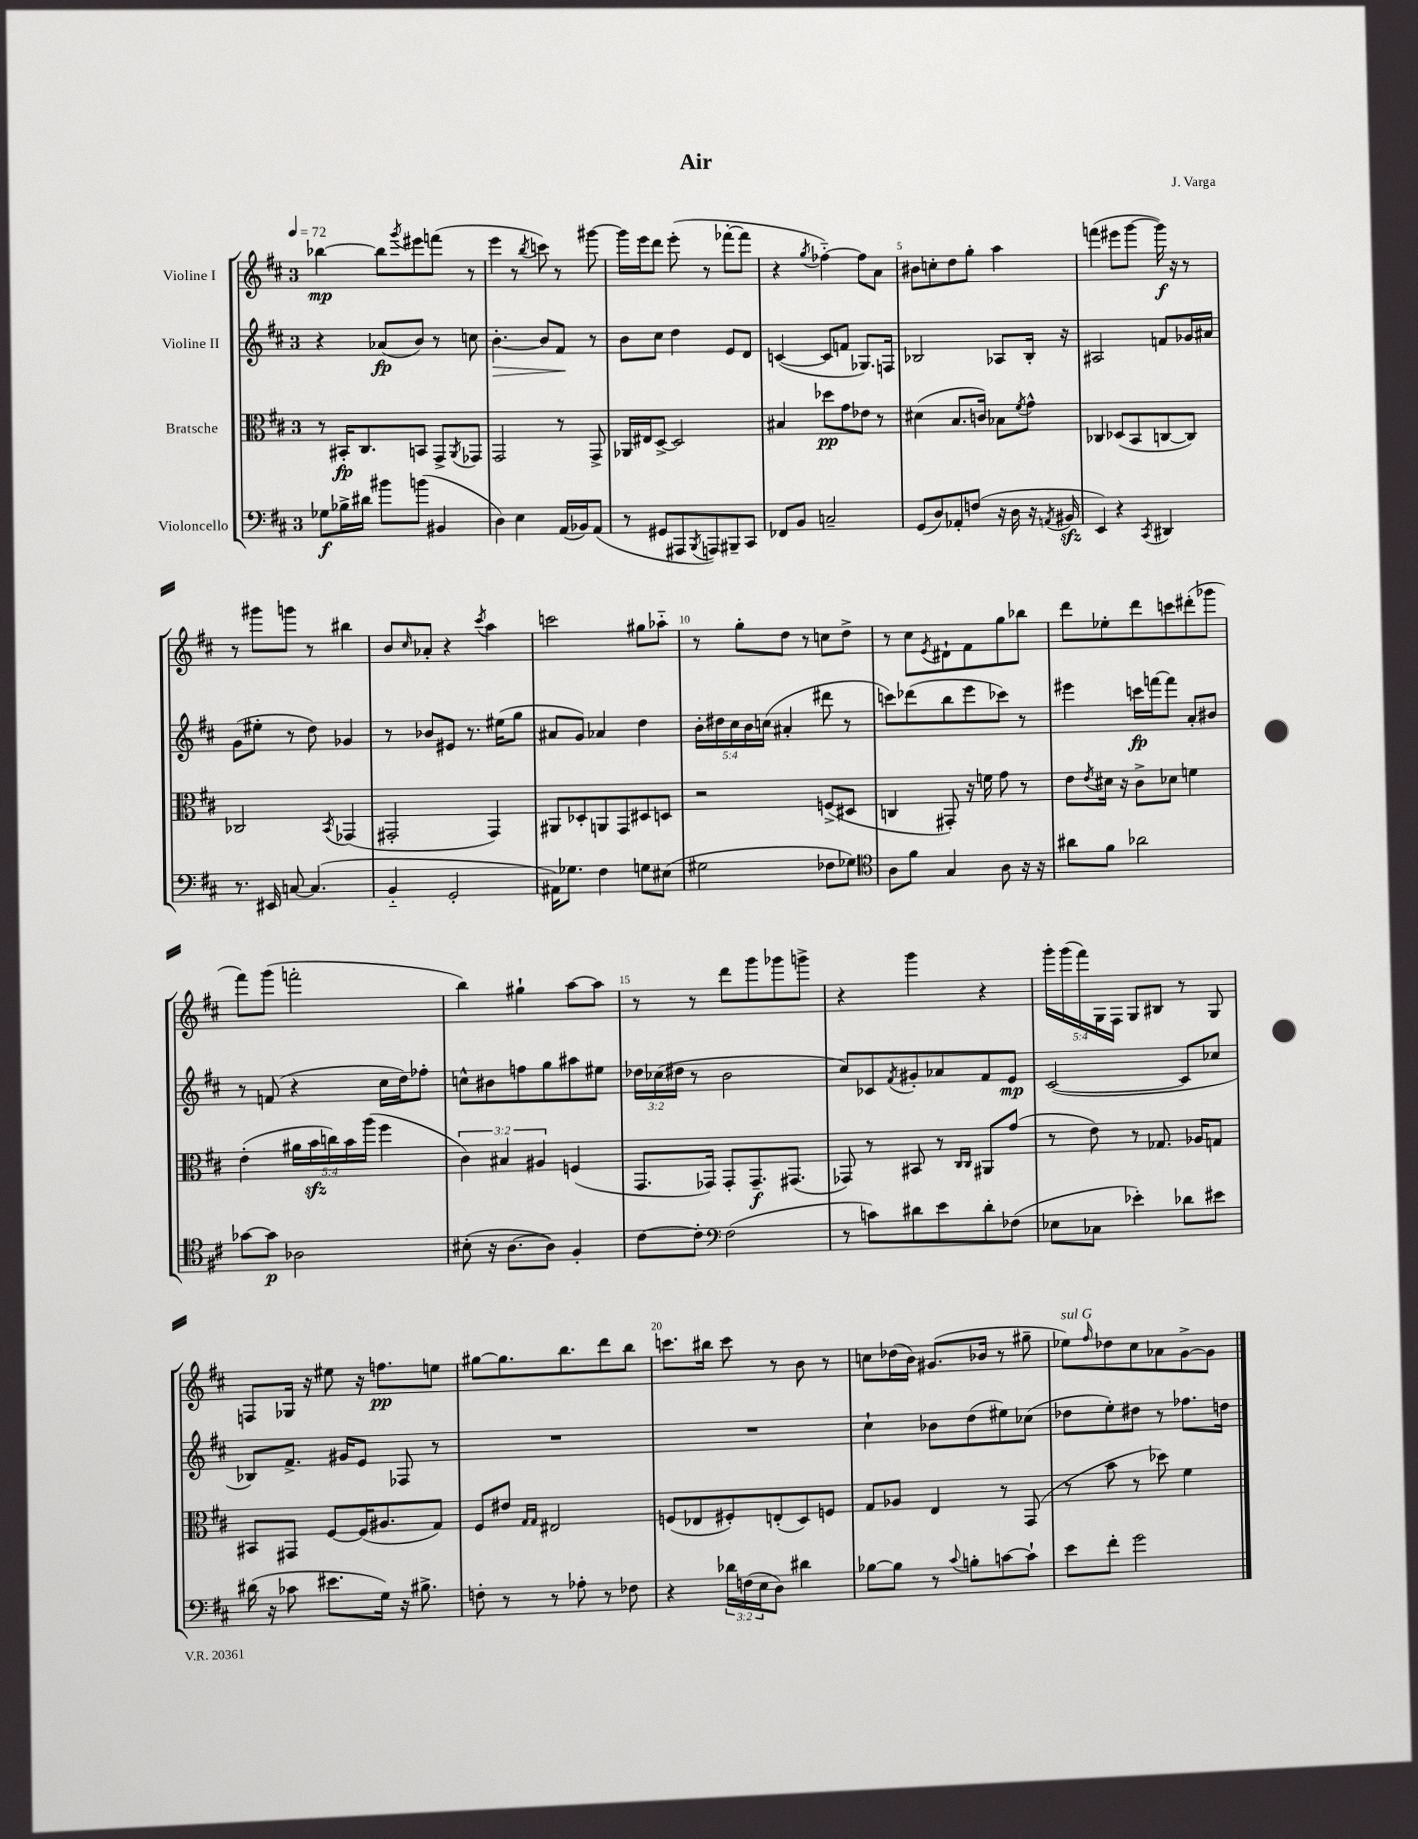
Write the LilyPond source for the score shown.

\header { title = "Air" composer = "J. Varga" }
<<
\new StaffGroup <<
\new Staff = "s0" \with { instrumentName = "Violine I" } {
    \clef treble \key d \major \once \override Staff.TimeSignature.style = #'single-digit \time 3/4 \override Staff.TupletNumber.text = #tuplet-number::calc-fraction-text \tempo 4 = 72
    bes''4~\mp bes''8 \acciaccatura { g'''8 } eis'''8 f'''8( r8 |
    e'''4 r8 \acciaccatura { b''8 } c'''8) r8 gis'''8~ |
    gis'''16 e'''16 d'''8 e'''8-.( r8 fes'''8~-. fes'''8 |
    r4 \acciaccatura { g''8 } fes''4~-_) fes''8 a'8 |
    bis'8 c''8-. d''8 g''8-. a''4 |
    f'''4( eis'''8 g'''8~ g'''16\f) r16 r8 |
    r8 gis'''8 g'''8 r8 bis''4 |
    b'8 \grace { cis''16 } aes'8-. r4 \acciaccatura { cis'''8 } a''4 |
    c'''2 gis''8 aes''8-_ |
    r8 g''8-. d''8 r8 c''8 d''8-> |
    r8 cis''8 \acciaccatura { e'8 } dis'8-! fis'8 g''8 bes''8 |
    d'''8 ees''8-. d'''8 c'''8 dis'''8-.( ges'''8 |
    fis'''8) g'''8( f'''2-. |
    b''4) gis''4-! a''8~ a''8 |
    r8 r8 d'''8 g'''8 ges'''8 g'''8-> |
    r4 g'''4 r4 |
    \tuplet 5/4 { g'''16-. g'''16( fis'''16) g16 fis16 } g8 bis8 r8 g8 |
    f8 ges16 r16 eis''8 r16 f''8.\pp e''8 |
    gis''8~ gis''8. b''8. d'''8 b''8 |
    c'''8. bis''16 c'''8 r8 b'8 r8 |
    c''8 des''16( b'16) gis'8.( bes'16 r8 gis''8-- |
    ees''8^\markup { \italic "sul G" }) \grace { fis''16 } des''8 cis''8 aes'8 g'8~-> g'8 \bar "|." |
}
\new Staff = "s1" \with { instrumentName = "Violine II" } {
    \clef treble \key d \major \once \override Staff.TimeSignature.style = #'single-digit \time 3/4 \override Staff.TupletNumber.text = #tuplet-number::calc-fraction-text
    r4 aes'8\fp( b'8) r8 c''8 |
    b'4.~-.\> b'8 fis'8\! r8 |
    b'8 cis''8 d''4 e'8 d'8 |
    c'4~( c'8 f'8 ges8.) f16 |
    bes2 aes8 bes16-. r16 |
    ais2 f'8 ges'16 ais'16 |
    g'8( eis''8-. r8 d''8) ges'4 |
    r8 bes'8 eis'8 r8. eis''16( g''8 |
    ais'8 g'8) aes'4 d''4 |
    \tuplet 5/4 { b'16-. dis''16 cis''16 b'16 c''16( } ais'4-. dis'''8 r8 |
    c'''8) des'''8( b''8 e'''8 ces'''8) r8 |
    eis'''4 c'''16\fp f'''16~ f'''8 a'8-. bis'8 |
    r8 f'8( r4 cis''16 d''16) fes''8-. |
    c''8-^ bis'8 f''8 g''8 ais''8 eis''8 |
    \tuplet 3/2 { des''16 ces''16( dis''16 } r8 b'2 |
    cis''8) ces'8 \acciaccatura { fis'8 } gis'8-. aes'8 fis'8 e'8\mp |
    cis'2~( cis'8 ces''8 |
    bes8) fis'8.-> gis'16 e'8 fes8 r8 |
    R2. |
    R2. |
    cis''4-! bes'8 d''8( eis''8) ces''8( |
    des''8 e''8-.) dis''8 r8 fes''8. d''16 \bar "|." |
}
\new Staff = "s2" \with { instrumentName = "Bratsche" } {
    \clef alto \key d \major \once \override Staff.TimeSignature.style = #'single-digit \time 3/4 \override Staff.TupletNumber.text = #tuplet-number::calc-fraction-text
    r8 bis,16-.\fp cis8. b,8 g,8-> \acciaccatura { a,8 } ges,8 |
    g,2 r8 g,8-> |
    aes,16 eis16 d8~-> d2 |
    bis4 des''8\pp g'8 ees'8 r8 |
    dis'4( b8. c'16) bes8 \acciaccatura { fis'8 } g'8-^ |
    ces4 des8( b,8 c8~ c8) |
    ces2 \acciaccatura { b,8 } ges,4( |
    gis,2-. gis,4) |
    ais,8 des8-. a,8 g,8 dis8 d8 |
    r2 f8->( dis8 |
    c4 gis,8-.) r16 f'16 g'8 r8 |
    e'8 \acciaccatura { e'8 } dis'16 r16 cis'8-> des'8 f'4 |
    e'4-.( \tuplet 5/4 { ais'16 b'16\sfz c''16) b'16 a''16( } fis''4 |
    \tuplet 3/2 { cis'4) bis4 ais4 } f4( |
    g,8. ges,16) ges,8-. ges,8.--\f gis,8.( |
    ges,8) r8 bis,8 r8 \grace { cis16 cis16 } ais,8 g'8( |
    r8 e'8) r8 ges8. aes16 g8 |
    bis,8 gis,8 fis8~ fis16( ais8. g8) |
    fis8 eis'8 \grace { g16 g16 } eis2 |
    f8( ees8 fis8-.) e8-.( d8) f8 |
    g8 aes8 e4 r8 g,8( |
    r8 b'8 r8 des''8) fis'4 \bar "|." |
}
\new Staff = "s3" \with { instrumentName = "Violoncello" } {
    \clef bass \key d \major \once \override Staff.TimeSignature.style = #'single-digit \time 3/4 \override Staff.TupletNumber.text = #tuplet-number::calc-fraction-text
    ges8\f bes16-> dis'16 bis'8 b'8( bis,4 |
    d4) e4 a,16( bes,16) a,8( |
    r8 gis,8 ais,,8 \acciaccatura { b,,8 } a,,8) bis,,8-- cis,8 |
    fes,8 b,8 c2-- |
    g,8( d8) aes,8-. f8( r16 d16 r16 \acciaccatura { a,8 } bis,16\sfz |
    e,4) r4 \acciaccatura { cis,8 } dis,4 |
    r8. eis,16 c8~ c4.( |
    b,4-_ g,2-. |
    ais,16) ges8. fis4 g8 eis8( |
    gis2 fes8 ges8) |
    \clef tenor a8 fis'8 g4 a8 r16 r16 |
    ais'8 fis'8 aes'2 |
    ges'8~ ges'8\p aes2 |
    bis8-.( r16 a8.~ a8) fis4-. |
    cis'8~ cis'8-. \clef bass fis2( |
    r8 c'8) dis'8 e'8 dis'8-. fes8( |
    ees8 ces8 ees'4-.) des'8 eis'8 |
    dis'16( r16 ces'8 eis'8. g16) r16 bis8.-> |
    f8-. r8 r8 aes8-. r8 fes8 |
    r4 \tuplet 3/2 { des'16 f16( e16 } d8) dis'4 |
    bes8~ bes8 r8 \appoggiatura { cis'8 } b8-. c'8~ c'8-! |
    e'8 fis'8-. g'2 \bar "|." |
}
>>
>>
\layout { \context { \Score \override BarNumber.break-visibility = ##(#f #t #t) barNumberVisibility = #(every-nth-bar-number-visible 5) } }
